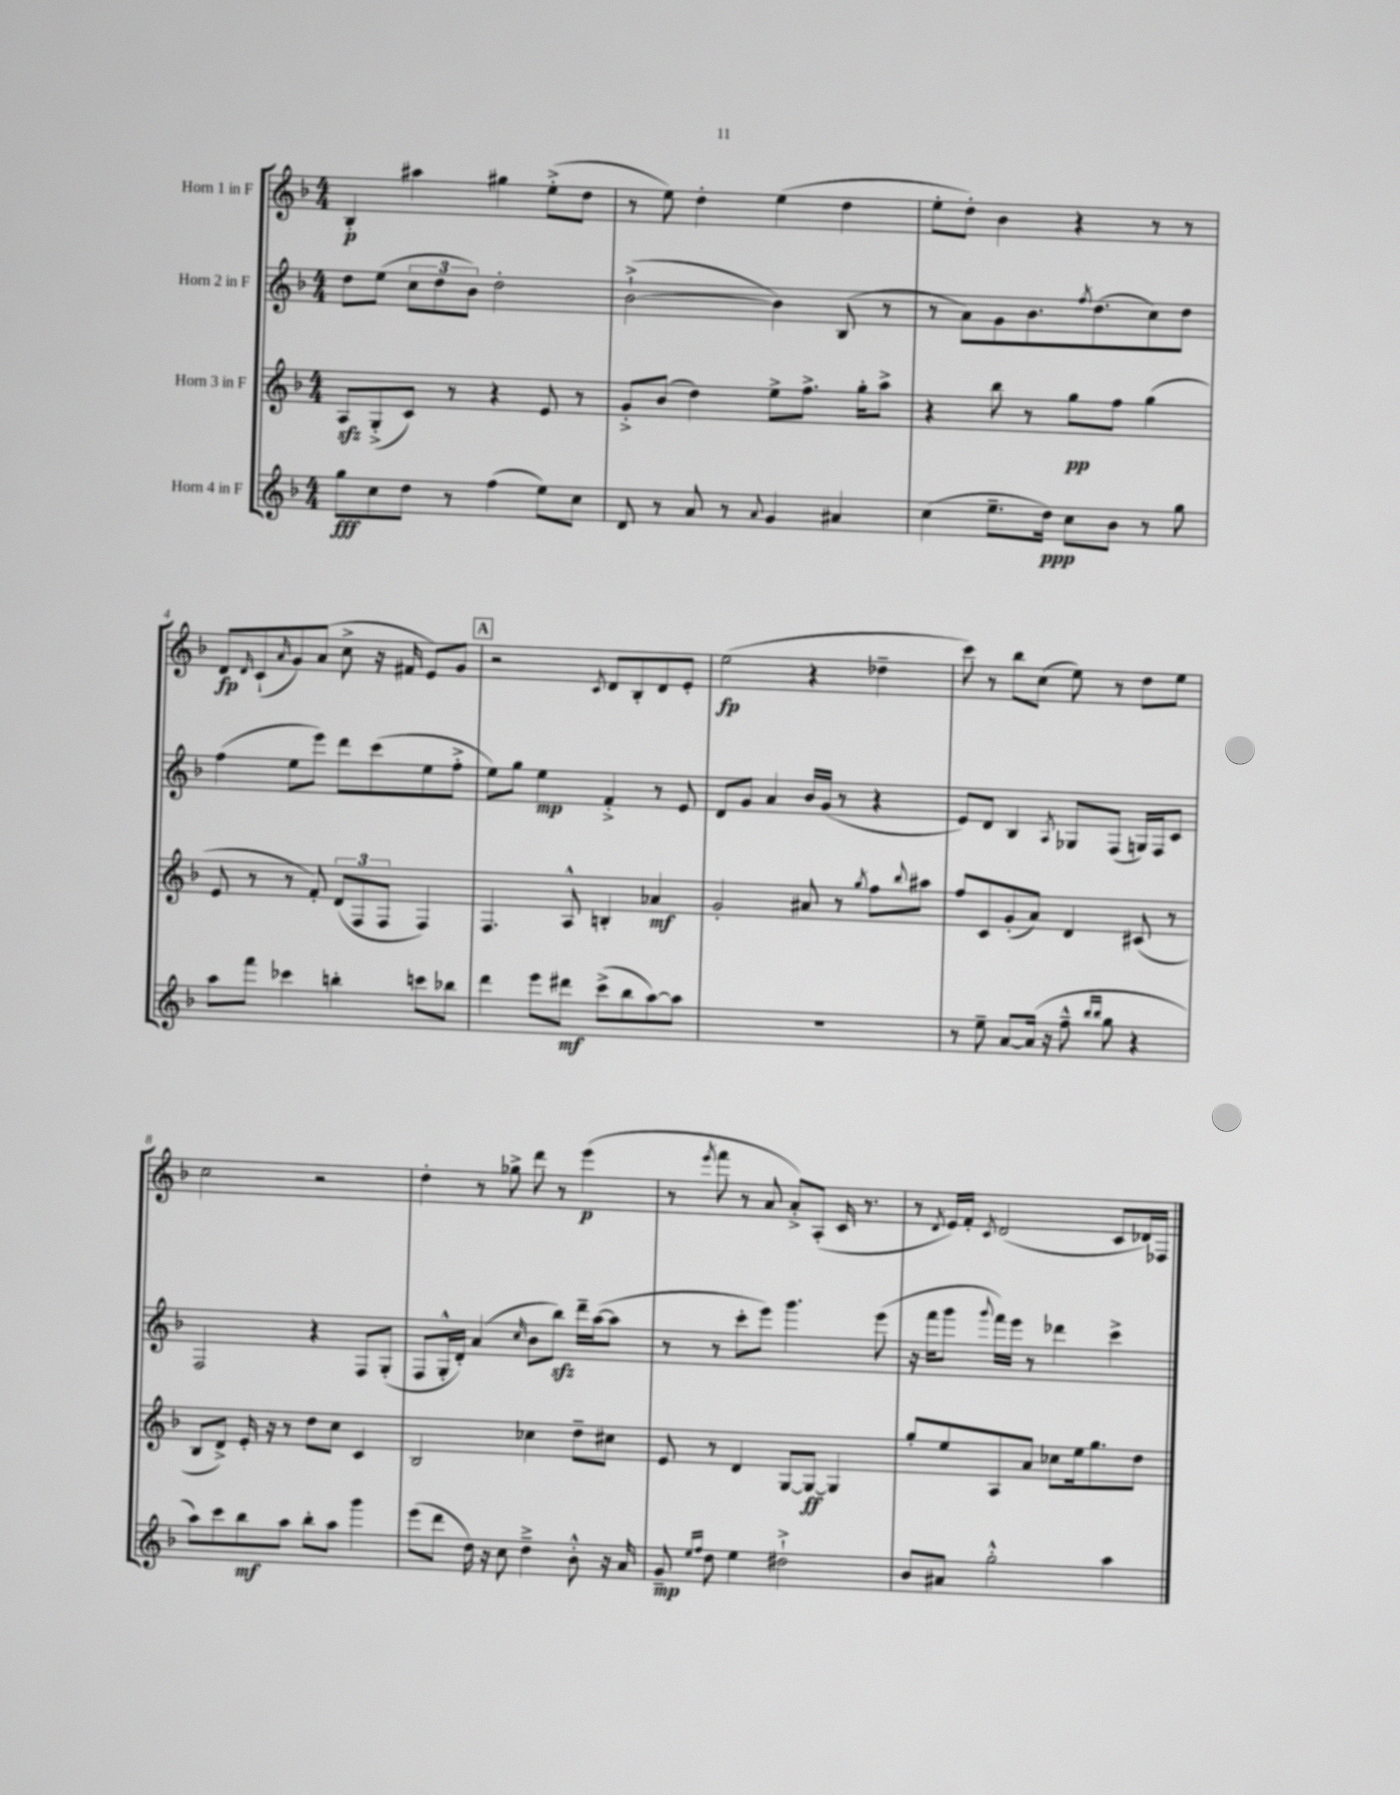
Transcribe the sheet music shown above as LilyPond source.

<<
\new StaffGroup <<
\new Staff = "s0" \with { instrumentName = "Horn 1 in F" } {
    \clef treble \key f \major \numericTimeSignature \time 4/4
    bes4-.\p ais''4 gis''4 e''8-.->( d''8 |
    r8 e''8) d''4-. e''4( d''4 |
    e''8-. d''8-.) bes'4 r4 r8 r8 |
    d'8\fp \grace { d'16 } c'8-!( \grace { a'16 } g'8) a'8( c''8-> r16 fis'16 e'8) g'8 |
    \mark \markup { \box "A" } r2 \acciaccatura { c'8 } d'8 bes8-. d'8 e'8-. |
    e''2\fp( r4 des''4-- |
    c'''8) r8 bes''8 c''8( e''8) r8 d''8 e''8 |
    c''2 r2 |
    d''4-. r8 ges''8-> d'''8 r8 e'''4\p( |
    r8 \acciaccatura { e'''8 } f'''8 r8 a'8 a'8-.->) a8-.( c'16 r8. |
    r8 \acciaccatura { d'8 } e'16) f'16-. \acciaccatura { c'8 } d'2( c'8 des'16) fes16 \bar "|." |
}
\new Staff = "s1" \with { instrumentName = "Horn 2 in F" } {
    \clef treble \key f \major \numericTimeSignature \time 4/4
    d''8 e''8( \tuplet 3/2 { c''8 d''8 bes'8) } d''2-. |
    bes'2~-!->( bes'4) bes8( r8 |
    r8 a'8) g'8 bes'8. \acciaccatura { f''8 } d''8.( c''8) d''8 |
    f''4( e''8 e'''8) d'''8 c'''8( e''8 f''8-.-> |
    \mark \markup { \box "A" } e''8) g''8 e''4\mp f'4-.-> r8 e'8 |
    d'8 g'8 a'4 bes'16 g'16( r8 r4 |
    e'8) d'8 bes4 \acciaccatura { a8 } ges8 f8( g16) f16 c'8 |
    f2 r4 f8 g8-.( |
    f8 g16-.-^ d'16-.) a'4( \grace { c''16 } bes'8 bes''8\sfz) d'''16-- a''16~( a''8 |
    r8 r8 c'''8-. e'''8) g'''4. e'''8( |
    r16 f'''16 g'''8 \appoggiatura { g'''8 } f'''16) e'''16 r8 des'''4 c'''4-> \bar "|." |
}
\new Staff = "s2" \with { instrumentName = "Horn 3 in F" } {
    \clef treble \key f \major \numericTimeSignature \time 4/4
    a8\sfz g8-.->( c'8) r8 r4 e'8 r8 |
    g'8-.-> bes'8( d''4) e''8-> f''8.-> g''16-. a''8-> |
    r4 bes''8 r8 g''8\pp f''8 g''4( |
    e'8 r8 r8 f'8-.) \tuplet 3/2 { d'8( f8 f8 } f4) |
    \mark \markup { \box "A" } f4. a8-^ b4-. aes'4\mf |
    g'2-. ais'8 r8 \acciaccatura { g''8 } f''8 \appoggiatura { bes''8 } ais''8 |
    f''8 c'8 g'8-.( a'8) d'4 cis'8( r8 |
    bes8 d'8->) e'16-. r16 r8 d''8 c''8 c'4 |
    bes2 ces''4 d''8-- cis''8 |
    e'8 r8 d'4 g8~ g8~\ff g4 |
    g''8-. e''8 a8 a'8 ces''8 e''16 g''8. d''8 \bar "|." |
}
\new Staff = "s3" \with { instrumentName = "Horn 4 in F" } {
    \clef treble \key f \major \numericTimeSignature \time 4/4
    g''8\fff c''8 d''8 r8 f''4( e''8) c''8 |
    d'8 r8 a'8 r8 \appoggiatura { a'8 } g'4 ais'4 |
    c''4( e''8.-- d''16\ppp) c''8 bes'8 r8 g''8 |
    a''8 f'''8 ces'''4 b''4-. c'''8 bes''8 |
    \mark \markup { \box "A" } d'''4 e'''8 dis'''8\mf c'''8->( bes''8 a''8~) a''8 |
    R1 |
    r8 e''8-- a'8~ a'16( r16 f''8---^ \grace { bes''16 bes''16 } g''8 r4 |
    a''8) c'''8 bes''8\mf a''8 bes''8-. a''8 g'''4 |
    e'''8( d'''8 d''16) r16 c''8 d''4---> bes'8-.-^ r16 a'16 |
    g'8--\mp \grace { e''16 f''16 } d''8 e''4 dis''2-!-> |
    bes'8 ais'8 g''2-.-^ a''4 \bar "|." |
}
>>
>>
